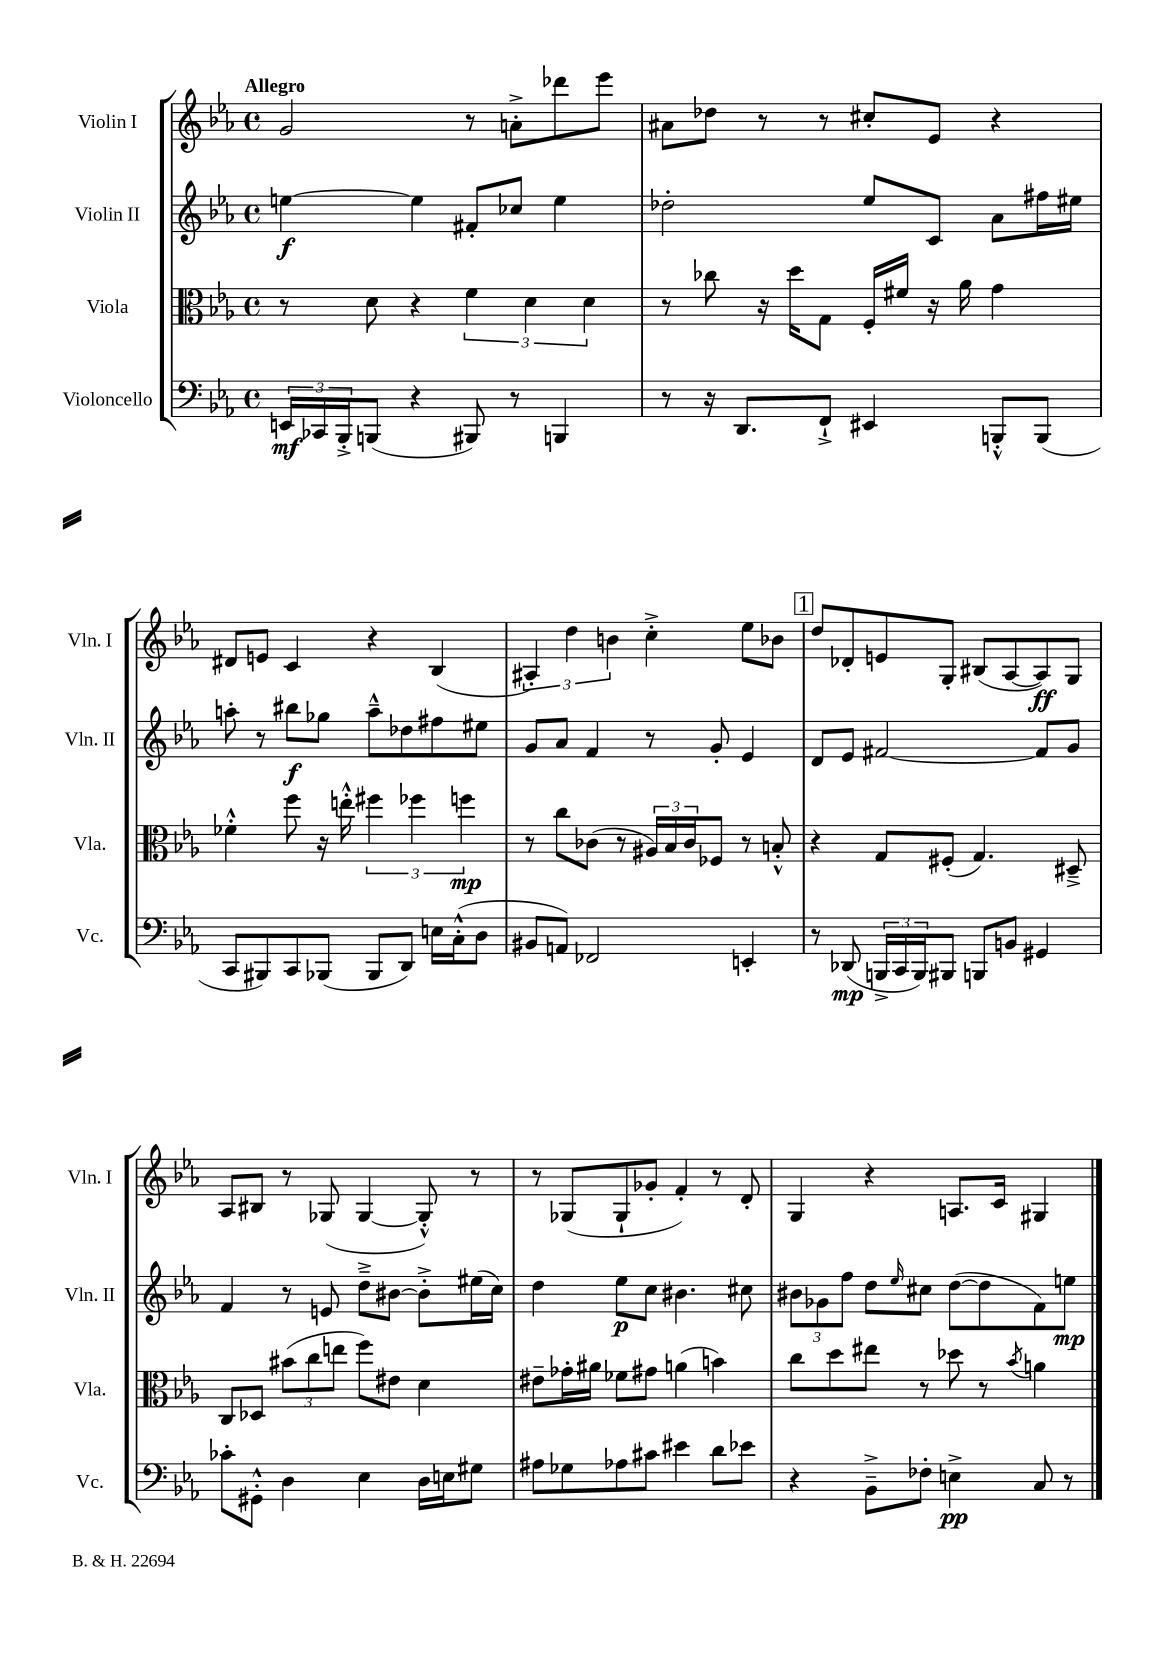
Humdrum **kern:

**kern	**dynam	**kern	**dynam	**kern	**dynam	**kern	**dynam
*part4	*part4	*part3	*part3	*part2	*part2	*part1	*part1
*staff4	*staff4	*staff3	*staff3	*staff2	*staff2	*staff1	*staff1
*I"Violoncello	*	*I"Viola	*	*I"Violin II	*	*I"Violin I	*
*I'Vc.	*	*I'Vla.	*	*I'Vln. II	*	*I'Vln. I	*
*clefF4	*	*clefC3	*	*clefG2	*	*clefG2	*
*k[b-e-a-]	*	*k[b-e-a-]	*	*k[b-e-a-]	*	*k[b-e-a-]	*
*M4/4	*	*M4/4	*	*M4/4	*	*M4/4	*
*met(c)	*	*met(c)	*	*met(c)	*	*met(c)	*
=1	=1	=1	=1	=1	=1	=1	=1
!	!	!	!	!	!	!LO:TX:a:B:t=Allegro	!
24EEn/LL	mf	8r	.	[4een\	f	2g/	.
24CC-X/	.	.	.	.	.	.	.
24BBB-'^/J	.	.	.	.	.	.	.
(8BBBn/J	.	8d\	.	.	.	.	.
4r	.	4r	.	4ee\]	.	.	.
8BBB#X/)	.	6f\	.	8f#X'/L	.	8r	.
8r	.	.	.	8cc-X/J	.	8an'^\L	.
.	.	6d\	.	.	.	.	.
4BBBn/	.	.	.	4ee\	.	8ddd-X\	.
.	.	6d\	.	.	.	.	.
.	.	.	.	.	.	8eee-\J	.
=2	=2	=2	=2	=2	=2	=2	=2
8r	.	8r	.	2dd-X'\	.	8a#X\L	.
16r	.	8cc-X\	.	.	.	8dd-X\J	.
8.DD/L	.	.	.	.	.	.	.
.	.	16r	.	.	.	8r	.
.	.	16dd\KL	.	.	.	.	.
8FF`^/J	.	8G\J	.	.	.	8r	.
4EE#X/	.	16F'/LL	.	8ee-/L	.	8cc#X'/L	.
.	.	16f#X/JJ	.	.	.	.	.
.	.	16r	.	8c/J	.	8e-/J	.
.	.	16a-\	.	.	.	.	.
8BBBn'^^/L	.	4g\	.	8a-\L	.	4r	.
(8BBB/J	.	.	.	16ff#X\L	.	.	.
.	.	.	.	16ee#X\JJ	.	.	.
!!LO:LB:g=z
=3	=3	=3	=3	=3	=3	=3	=3
8CC/L	.	4f-X'^^\	.	8aan'\	.	8d#X/L	.
8BBB#X/)	.	.	.	8r	.	8en/J	.
8CC/	.	8ff\	.	8bb#X\L	f	4c/	.
(8BBB-X/J	.	16r	.	8gg-X\J	.	.	.
.	.	16een'^^\	.	.	.	.	.
8BBB-/L	.	6ff#X\	.	8aa~^^\L	.	4r	.
8DD/J)	.	.	.	8dd-X\	.	.	.
.	.	6ff-X\	.	.	.	.	.
16En\LL	.	.	.	8ff#X\	.	(4B-/	.
(16C'^^\J	.	.	.	.	.	.	.
.	.	6ffn\	mp	.	.	.	.
8D\J	.	.	.	8ee#X\J	.	.	.
=4	=4	=4	=4	=4	=4	=4	=4
8BB#X/L	.	8r	.	8g/L	.	6A#X'/)	.
8AAn/J)	.	8cc\L	.	8a-/J	.	.	.
.	.	.	.	.	.	6dd\	.
2FF-X/	.	(8c-X\J	.	4f/	.	.	.
.	.	.	.	.	.	6bn\	.
.	.	8r	.	.	.	.	.
.	.	24A#X/LL)	.	8r	.	4cc'^\	.
.	.	24B-/	.	.	.	.	.
.	.	24c-/J	.	.	.	.	.
.	.	8F-X/J	.	8g'/	.	.	.
4EEn'/	.	8r	.	4e-/	.	8ee-\L	.
.	.	8Bn'^^/	.	.	.	8b-X\J	.
!!LO:REH:place=s1:t=1
=5	=5	=5	=5	=5	=5	=5	=5
8r	.	4r	.	8d/L	.	8dd/L	.
(8DD-X/	mp	.	.	8e-/J	.	8d-X'/	.
24BBBn^/LL	.	8G/L	.	[2f#X/	.	8en/	.
24CC/	.	.	.	.	.	.	.
24BBB/J)	.	.	.	.	.	.	.
8BBB#X/J	.	(8F#X'/J	.	.	.	8G'/J	.
8BBBn/L	.	4.G/)	.	.	.	(8B#X/L	.
8BBn/J	.	.	.	.	.	[8A-/	.
4GG#X/	.	.	.	8f#/L]	.	8A-/])	ff
.	.	8D#X~^/	.	8g/J	.	8G/J	.
!!LO:LB:g=z
=6	=6	=6	=6	=6	=6	=6	=6
8c-X'\L	.	8C/L	.	4f/	.	8A-/L	.
8GG#X'^^\J	.	8D-X/J	.	.	.	8B#X/J	.
4D\	.	(12b#X\L	.	8r	.	8r	.
.	.	12cc\	.	.	.	.	.
.	.	.	.	8en/	.	(8G-X/	.
.	.	12een\J	.	.	.	.	.
4E-\	.	8ff\L)	.	8dd~^\L	.	[4G-/	.
.	.	8e#X\J	.	[8b#X\J	.	.	.
16D\LL	.	4d\	.	8b#'^\L]	.	8G-'^^/])	.
16En\J	.	.	.	.	.	.	.
8G#X\J	.	.	.	(16ee#X\L	.	8r	.
.	.	.	.	16cc\JJ)	.	.	.
=7	=7	=7	=7	=7	=7	=7	=7
8A#X\L	.	8e#X~\L	.	4dd\	.	8r	.
8G-X\	.	16g-X'\L	.	.	.	(8G-X/L	.
.	.	16a#X\JJ	.	.	.	.	.
8A-X\	.	8f-X\L	.	8ee-\L	p	8G-`/	.
8c#X\J	.	8g#X\J	.	8cc\J	.	8g-X'/J	.
4e#X\	.	(4an\	.	4.b#X\	.	4f'/)	.
8d\L	.	4bn\)	.	.	.	8r	.
8e-X\J	.	.	.	8cc#X\	.	8d'/	.
=8	=8	=8	=8	=8	=8	=8	=8
4r	.	8cc\L	.	12b#X\L	.	4G/	.
.	.	.	.	12g-X\	.	.	.
.	.	8dd\	.	.	.	.	.
.	.	.	.	12ff\J	.	.	.
8BB-~^\L	.	8ee#X\J	.	8dd\L	.	4r	.
.	.	.	.	16qqee-/	.	.	.
8F-X'\J	.	8r	.	8cc#X\J	.	.	.
4En^\	pp	8dd-X\	.	([8dd\L	.	8.An/L	.
.	.	8r	.	8dd\]	.	.	.
.	.	.	.	.	.	16c/Jk	.
.	.	8qb-/	.	.	.	.	.
8C/	.	4an\	.	8f\)	.	4G#X/	.
8r	.	.	.	8een\J	mp	.	.
==	==	==	==	==	==	==	==
*-	*-	*-	*-	*-	*-	*-	*-
